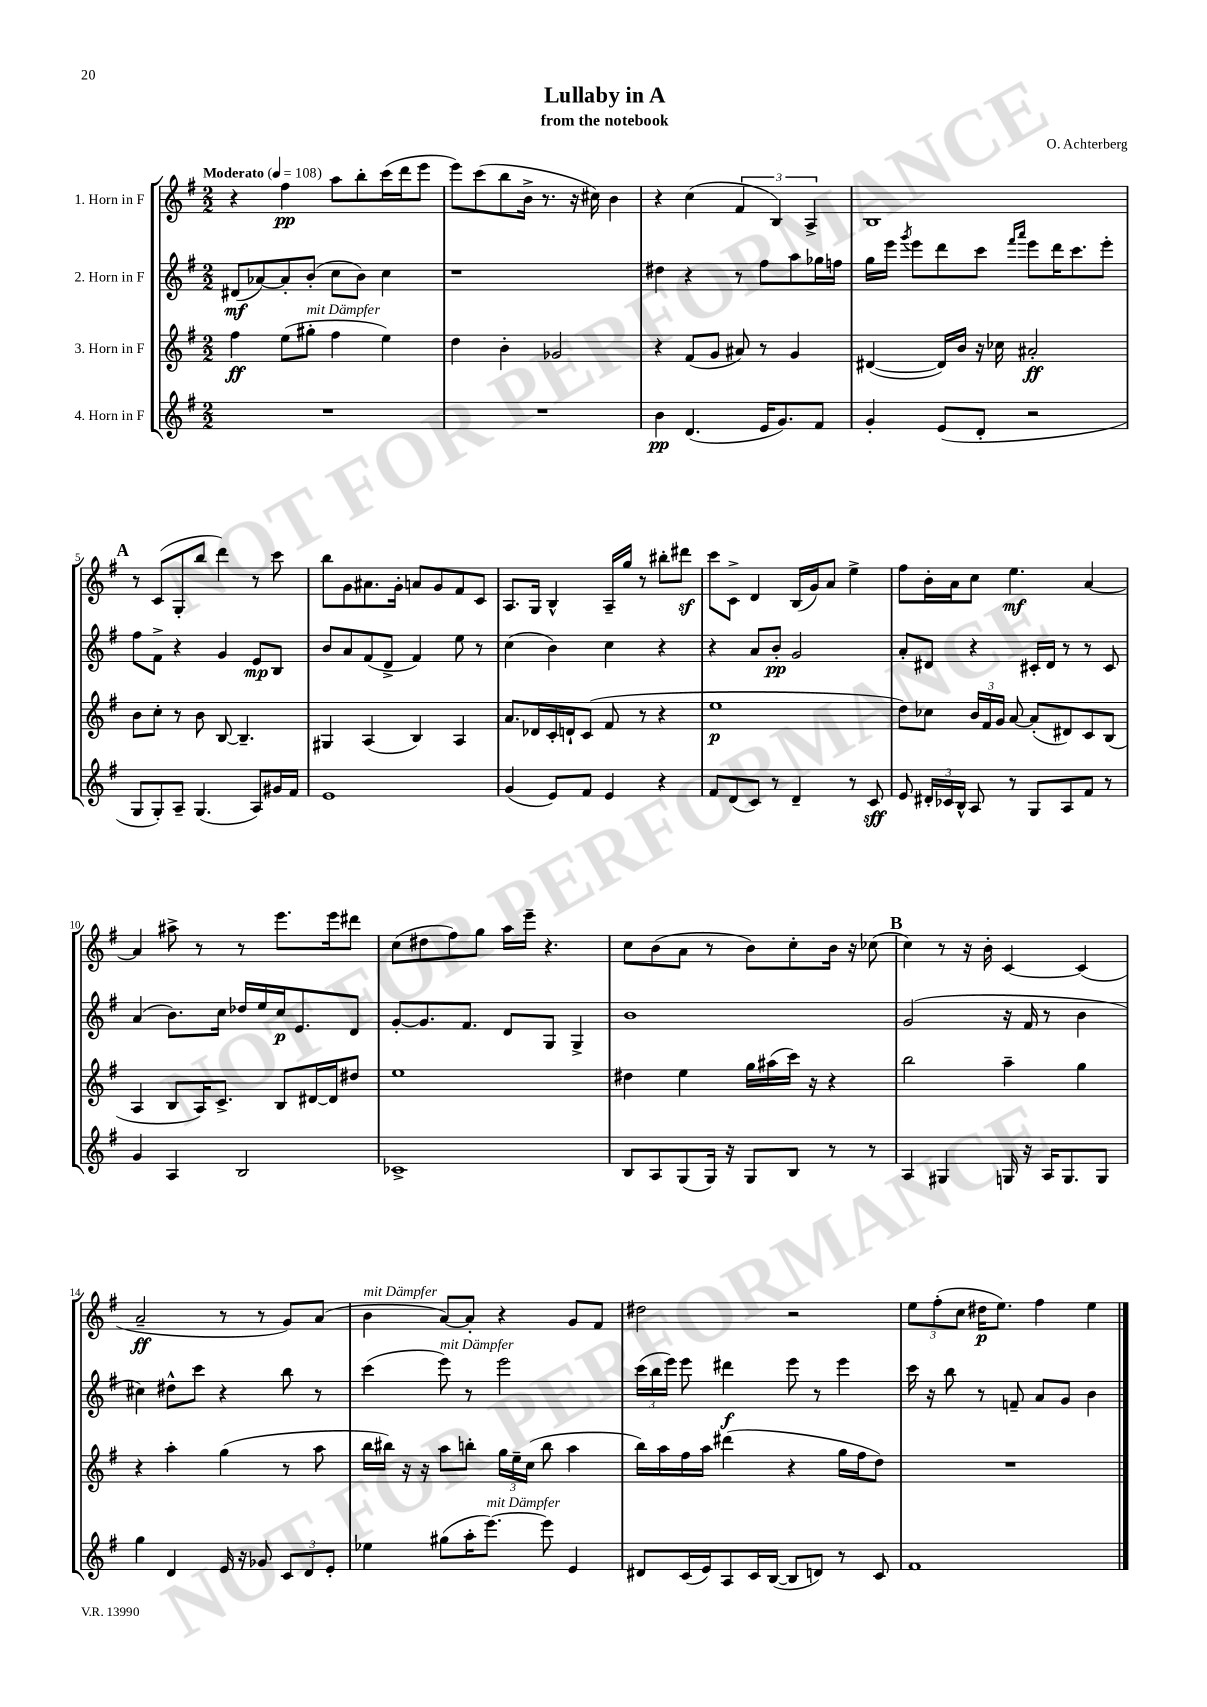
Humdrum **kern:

**kern	**dynam	**kern	**dynam	**kern	**dynam	**kern	**dynam
*part4	*part4	*part3	*part3	*part2	*part2	*part1	*part1
*staff4	*staff4	*staff3	*staff3	*staff2	*staff2	*staff1	*staff1
*I"4. Horn in F	*	*I"3. Horn in F	*	*I"2. Horn in F	*	*I"1. Horn in F	*
*clefG2	*	*clefG2	*	*clefG2	*	*clefG2	*
*k[f#]	*	*k[f#]	*	*k[f#]	*	*k[f#]	*
*M2/2	*	*M2/2	*	*M2/2	*	*M2/2	*
*MM108	*	*MM108	*	*MM108	*	*MM108	*
=1	=1	=1	=1	=1	=1	=1	=1
!	!	!	!	!	!	!LO:TX:a:B:t=Moderato	!
1r	.	4ff#\	ff	(8d#X/L	mf	4r	.
.	.	.	.	[8a-X/)	.	.	.
.	.	(8ee\L	.	8a-'/]	.	4ff#\	pp
!	!	!LO:TX:a:i:t=mit Dämpfer	!	!	!	!	!
.	.	8gg#X'\J	.	(8b'/J	.	.	.
.	.	4ff#\	.	8cc\L	.	8aa\L	.
.	.	.	.	8b\J)	.	8bb'\	.
.	.	4ee\)	.	4cc\	.	(16ccc\L	.
.	.	.	.	.	.	16ddd\J	.
.	.	.	.	.	.	8eee\J	.
=2	=2	=2	=2	=2	=2	=2	=2
1r	.	4dd\	.	1r	.	8eee\L)	.
.	.	.	.	.	.	(8ccc\	.
.	.	4b'\	.	.	.	8bb\	.
.	.	.	.	.	.	16b^\Jk	.
.	.	.	.	.	.	8.r	.
.	.	2g-X/	.	.	.	.	.
.	.	.	.	.	.	16r	.
.	.	.	.	.	.	16cc#X\)	.
.	.	.	.	.	.	4b\	.
=3	=3	=3	=3	=3	=3	=3	=3
4b\	pp	4r	.	4dd#X\	.	4r	.
(4.d/	.	(8f#/L	.	4r	.	(4cc\	.
.	.	8g/J	.	.	.	.	.
.	.	8a#X/)	.	8r	.	6f#/	.
16e/KL	.	8r	.	8ff#\L	.	.	.
.	.	.	.	.	.	6B/)	.
8.g/)	.	.	.	.	.	.	.
.	.	4g/	.	8aa\	.	.	.
.	.	.	.	.	.	6A^/	.
8f#/J	.	.	.	16gg-X\L	.	.	.
.	.	.	.	16ffn\JJ	.	.	.
=4	=4	=4	=4	=4	=4	=4	=4
4g'/	.	([4d#X/	.	16gg\LL	.	1B	.
.	.	.	.	16eee\JJ	.	.	.
.	.	.	.	8qggg/	.	.	.
.	.	.	.	8eee\L	.	.	.
(8e/L	.	16d#/LL])	.	8ddd\	.	.	.
.	.	16b/JJ	.	.	.	.	.
8d'/J	.	16r	.	8ccc\J	.	.	.
.	.	16cc-X\	.	.	.	.	.
.	.	.	.	16qqfff#/LL	.	.	.
.	.	.	.	16qqaaa/JJ	.	.	.
2r	.	2a#X'/	ff	8eee\L	.	.	.
.	.	.	.	16ddd\K	.	.	.
.	.	.	.	8.ccc\	.	.	.
.	.	.	.	8eee'\J	.	.	.
!!LO:LB:g=z
!!LO:REH:place=s1:t=A
=5	=5	=5	=5	=5	=5	=5	=5
8G/L	.	8b\L	.	8ff#\L	.	8r	.
8G'/)	.	8cc'\J	.	8f#^\J	.	(8c/L	.
8A~/J	.	8r	.	4r	.	8G'/	.
(4.G/	.	8b\	.	.	.	8bb/J	.
.	.	[8B/	.	4g/	.	4ddd\)	.
.	.	4.B~/]	.	.	.	.	.
8A/L)	.	.	.	8e/L	mp	8r	.
16g#X/L	.	.	.	8B/J	.	8ccc\	.
16f#/JJ	.	.	.	.	.	.	.
=6	=6	=6	=6	=6	=6	=6	=6
1e	.	4G#X/	.	8b/L	.	8bb\L	.
.	.	.	.	8a/	.	8g\	.
.	.	(4A/	.	(8f#/	.	8.a#X\	.
.	.	.	.	8d^/J	.	.	.
.	.	.	.	.	.	16g'\Jk	.
.	.	4B/)	.	4f#/)	.	8an/L	.
.	.	.	.	.	.	8g/	.
.	.	4A/	.	8ee\	.	8f#/	.
.	.	.	.	8r	.	8c/J	.
=7	=7	=7	=7	=7	=7	=7	=7
(4g/	.	8.a/L	.	(4cc\	.	8.A/L	.
.	.	16d-X/L	.	.	.	16G/Jk	.
8e/L)	.	16c'/	.	4b\)	.	4B^^/	.
.	.	16dn`/J	.	.	.	.	.
8f#/J	.	(8c/J	.	.	.	.	.
4e/	.	8f#/	.	4cc\	.	16A~/LL	.
.	.	.	.	.	.	16gg/JJ	.
.	.	8r	.	.	.	8r	.
4r	.	4r	.	4r	.	8bb#X'\L	.
.	.	.	.	.	.	8ddd#Xz\J	.
=8	=8	=8	=8	=8	=8	=8	=8
8f#/L	.	1ee	p	4r	.	8ccc\L	.
(8d/	.	.	.	.	.	8c^\J	.
8c/J)	.	.	.	8a/L	.	4d/	.
8r	.	.	.	8b'/J	pp	.	.
4d~/	.	.	.	2g/	.	(16B/LL	.
.	.	.	.	.	.	16g/J)	.
.	.	.	.	.	.	8a/J	.
8r	.	.	.	.	.	4ee^\	.
8c/	sff	.	.	.	.	.	.
=9	=9	=9	=9	=9	=9	=9	=9
8e/	.	8dd\L)	.	8a'/L	.	8ff#\L	.
24d#X'/LL	.	8cc-X\J	.	8d#X/J	.	16b'\L	.
24c-X/	.	.	.	.	.	.	.
.	.	.	.	.	.	16a\J	.
24B^^/JJ	.	.	.	.	.	.	.
8A/	.	24b/LL	.	4r	.	8cc\J	.
.	.	24f#/	.	.	.	.	.
.	.	24g/JJ	.	.	.	.	.
8r	.	[8a/	.	.	.	4.ee\	mf
8G/L	.	(8a'/L]	.	16c#X'/LL	.	.	.
.	.	.	.	16d#/JJ	.	.	.
8A/	.	8d#X/)	.	8r	.	.	.
8f#/J	.	8c/	.	8r	.	[4a/	.
8r	.	(8B/J	.	8c#/	.	.	.
!!LO:LB:g=z
=10	=10	=10	=10	=10	=10	=10	=10
4g/	.	4A/	.	(4a/	.	4a/]	.
4A/	.	8B/L	.	8.b\L)	.	8aa#X^\	.
.	.	16A/K)	.	.	.	8r	.
.	.	8.c^/J	.	16cc\Jk	.	.	.
2B/	.	.	.	16dd-X/LL	.	8r	.
.	.	.	.	16ee/	.	.	.
.	.	8B/L	.	16cc/J	p	8.eee\L	.
.	.	.	.	8.e/	.	.	.
.	.	[16d#X/L	.	.	.	.	.
.	.	16d#/J]	.	.	.	16eee\k	.
.	.	8dd#X/J	.	8d/J	.	8ddd#X\J	.
=11	=11	=11	=11	=11	=11	=11	=11
1c-X^	.	1ee	.	[8g'/L	.	(8cc\L	.
.	.	.	.	8.g/]	.	8dd#X\	.
.	.	.	.	.	.	8ff#\)	.
.	.	.	.	8.f#/J	.	.	.
.	.	.	.	.	.	8gg\J	.
.	.	.	.	8d/L	.	16aa\LL	.
.	.	.	.	.	.	16eee~\JJ	.
.	.	.	.	8G/J	.	4.r	.
.	.	.	.	4G^/	.	.	.
=12	=12	=12	=12	=12	=12	=12	=12
8B/L	.	4dd#X\	.	1b	.	8cc\L	.
8A/	.	.	.	.	.	(8b\	.
(8G/	.	4ee\	.	.	.	8a\J	.
16G/Jk)	.	.	.	.	.	8r	.
16r	.	.	.	.	.	.	.
8G/L	.	16gg\LL	.	.	.	8b\L)	.
.	.	(16aa#X\	.	.	.	.	.
8B/J	.	16ccc\JJ)	.	.	.	8cc'\	.
.	.	16r	.	.	.	.	.
8r	.	4r	.	.	.	16b\Jk	.
.	.	.	.	.	.	16r	.
8r	.	.	.	.	.	(8cc-X\	.
!!LO:REH:place=s1:t=B
=13	=13	=13	=13	=13	=13	=13	=13
4A/	.	2bb\	.	(2g/	.	4cc\)	.
4G#X/	.	.	.	.	.	8r	.
.	.	.	.	.	.	16r	.
.	.	.	.	.	.	16b'\	.
16Gn/	.	4aa~\	.	16r	.	[4c/	.
16r	.	.	.	16f#/	.	.	.
16A/KL	.	.	.	8r	.	.	.
8.G/	.	.	.	.	.	.	.
.	.	4gg\	.	4b\	.	(4c/]	.
8G/J	.	.	.	.	.	.	.
!!LO:LB:g=z
=14	=14	=14	=14	=14	=14	=14	=14
4gg\	.	4r	.	4cc#X\)	.	2a~/	ff
4d/	.	4aa'\	.	8dd#X^^\L	.	.	.
.	.	.	.	8ccc\J	.	.	.
16e/	.	(4gg\	.	4r	.	8r	.
16r	.	.	.	.	.	.	.
8g-X/	.	.	.	.	.	8r	.
12c/L	.	8r	.	8bb\	.	8g/L)	.
12d/	.	.	.	.	.	.	.
.	.	8aa\	.	8r	.	(8a/J	.
12e'/J	.	.	.	.	.	.	.
=15	=15	=15	=15	=15	=15	=15	=15
!	!	!	!	!	!	!LO:TX:a:i:t=mit Dämpfer	!
4ee-X\	.	16bb\LL	.	(4ccc\	.	4b\	.
.	.	16bb#X\JJ)	.	.	.	.	.
.	.	16r	.	.	.	.	.
.	.	16r	.	.	.	.	.
!	!	!	!	!LO:TX:a:i:t=mit Dämpfer	!	!	!
(8gg#X\L	.	8aa\L	.	8eee\)	.	[8a/L)	.
16aa'\K	.	8bbn'\J	.	8r	.	8a'/J]	.
!LO:TX:a:i:t=mit Dämpfer	!	!	!	!	!	!	!
[8.eee\J)	.	.	.	.	.	.	.
.	.	24gg\LL	.	2eee\	.	4r	.
.	.	24ee~\	.	.	.	.	.
.	.	(24cc\JJ	.	.	.	.	.
8eee\]	.	8bb\	.	.	.	.	.
4e/	.	4aa\	.	.	.	8g/L	.
.	.	.	.	.	.	8f#/J	.
=16	=16	=16	=16	=16	=16	=16	=16
8d#X/L	.	16bb\LL)	.	(24ccc\LL	.	2dd#X\	.
.	.	.	.	24bb\	.	.	.
.	.	16aa\	.	.	.	.	.
.	.	.	.	24eee\JJ)	.	.	.
(16c/L	.	16ff#\	.	8eee\	.	.	.
16e/J)	.	16aa\JJ	.	.	.	.	.
8A/	.	(4ddd#X\	.	4ddd#X\	f	.	.
16c/L	.	.	.	.	.	.	.
([16B/JJ	.	.	.	.	.	.	.
8B/L]	.	4r	.	8eee\	.	2r	.
8dn/J)	.	.	.	8r	.	.	.
8r	.	16gg\LL	.	4eee\	.	.	.
.	.	16ff#\J	.	.	.	.	.
8c/	.	8dd\J)	.	.	.	.	.
=17	=17	=17	=17	=17	=17	=17	=17
1f#	.	1r	.	16ccc\	.	12ee\L	.
.	.	.	.	16r	.	.	.
.	.	.	.	.	.	(12ff#'\	.
.	.	.	.	8bb\	.	.	.
.	.	.	.	.	.	12cc\J	.
.	.	.	.	8r	.	16dd#X\KL	p
.	.	.	.	.	.	8.ee\J)	.
.	.	.	.	8fn~/	.	.	.
.	.	.	.	8a/L	.	4ff#\	.
.	.	.	.	8g/J	.	.	.
.	.	.	.	4b\	.	4ee\	.
==	==	==	==	==	==	==	==
*-	*-	*-	*-	*-	*-	*-	*-
